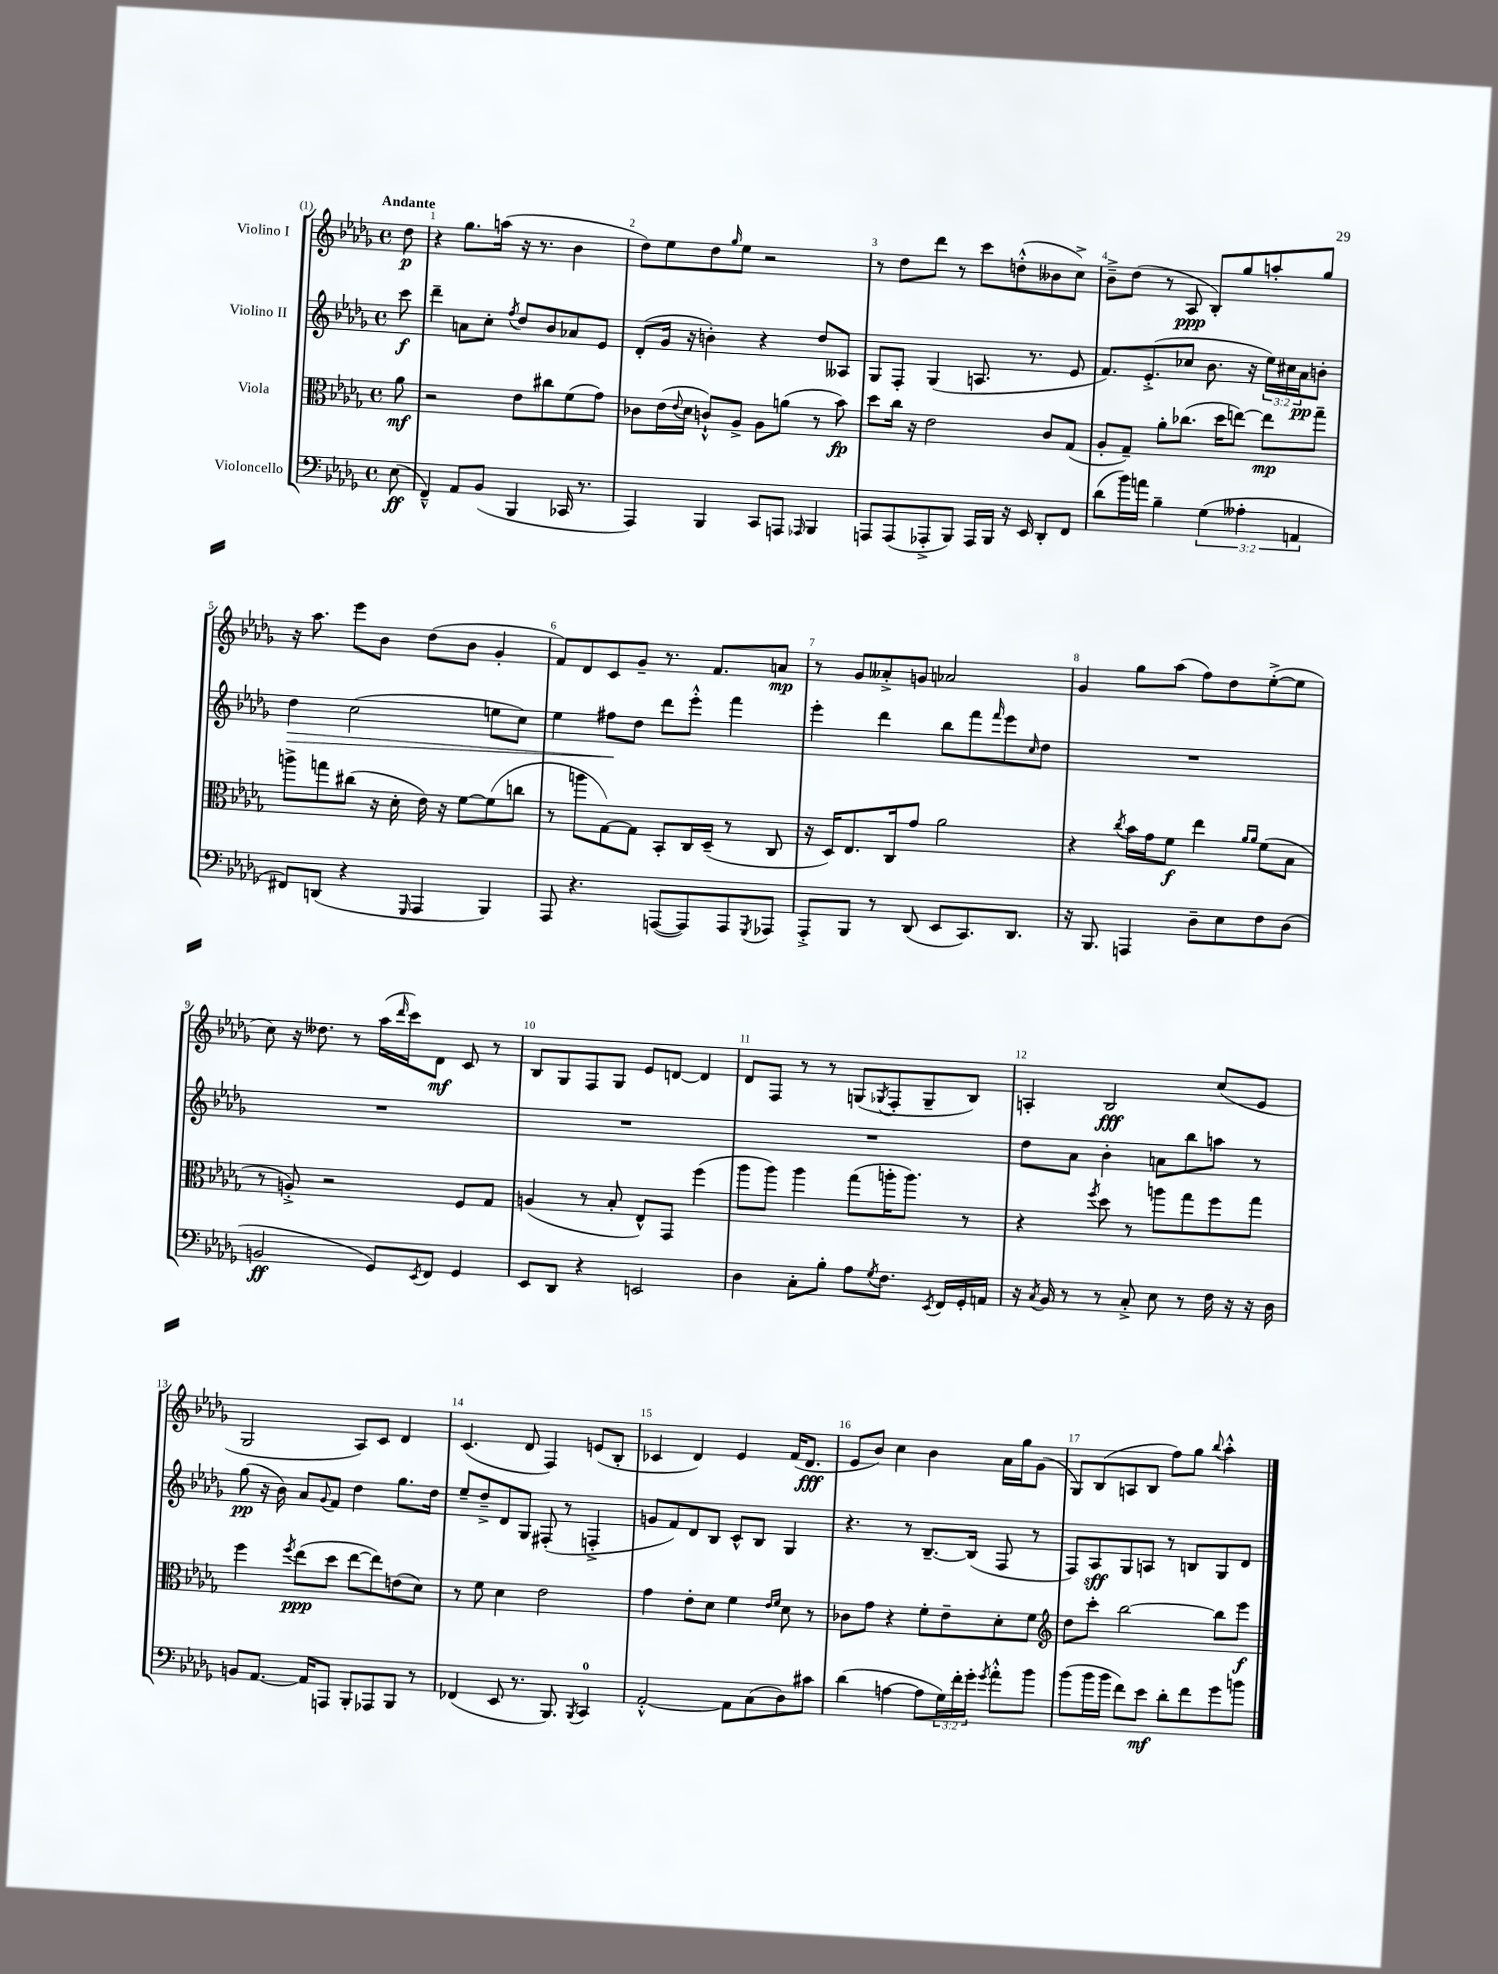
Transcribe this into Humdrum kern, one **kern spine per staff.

**kern	**dynam	**kern	**dynam	**kern	**dynam	**kern	**dynam
*part4	*part4	*part3	*part3	*part2	*part2	*part1	*part1
*staff4	*staff4	*staff3	*staff3	*staff2	*staff2	*staff1	*staff1
*I"Violoncello	*	*I"Viola	*	*I"Violino II	*	*I"Violino I	*
*clefF4	*	*clefC3	*	*clefG2	*	*clefG2	*
*k[b-e-a-d-g-]	*	*k[b-e-a-d-g-]	*	*k[b-e-a-d-g-]	*	*k[b-e-a-d-g-]	*
*M4/4	*	*M4/4	*	*M4/4	*	*M4/4	*
*met(c)	*	*met(c)	*	*met(c)	*	*met(c)	*
=	=	=	=	=	=	=	=
!	!	!	!	!	!	!LO:TX:a:B:t=Andante	!
(8E-\	ff	8a-\	mf	8ccc\	f	8dd-\	p
=1	=1	=1	=1	=1	=1	=1	=1
4FF~^^/)	.	2r	.	4ddd-~\	.	4r	.
8AA-/L	.	.	.	8an\L	.	8.gg-\L	.
(8BB-/J	.	.	.	8cc'\J	.	.	.
.	.	.	.	.	.	(16aan\Jk	.
.	.	.	.	8qff/	.	.	.
4BBB-/	.	8e-\L	.	8dd-/L	.	16r	.
.	.	.	.	.	.	8.r	.
.	.	8cc#X\	.	8b-/	.	.	.
16CC-X/	.	(8f\	.	8a-X/	.	4b-\	.
8.r	.	.	.	.	.	.	.
.	.	8g-\J)	.	8e-/J	.	.	.
=2	=2	=2	=2	=2	=2	=2	=2
4AAA-/)	.	8c-X\L	.	(8d-'/L	.	8dd-\L)	.
.	.	(16e-\L	.	16g-/Jk	.	8ee-\	.
.	.	8qqe-/	.	.	.	.	.
.	.	16d-\JJ	.	16r	.	.	.
4BBB-/	.	8cn`^^/L)	.	4bn'\)	.	8dd-\	.
.	.	.	.	.	.	16qqgg-/	.
.	.	8A-^/J	.	.	.	8ee-\J	.
8CC/L	.	8A-\L	.	4r	.	2r	.
8AAAn/J	.	(8an\J	.	.	.	.	.
16qqAAA-X/	.	.	.	.	.	.	.
4BBB-/	.	8r	.	8dd-/L	.	.	.
.	.	8b-\)	fp	8A--X/J	.	.	.
=3	=3	=3	=3	=3	=3	=3	=3
8AAAn/L	.	8dd-\L	.	8G-/L	.	8r	.
(8AAA/	.	16cc\Jk	.	8F'/J	.	8dd-\L	.
.	.	16r	.	.	.	.	.
8AAA-X'^/	.	2e-\	.	(4G-/	.	8ddd-\J	.
8BBB-/J)	.	.	.	.	.	8r	.
16AAA-/LL	.	.	.	8.An/	.	8ccc\L	.
16BBB-/JJ	.	.	.	.	.	.	.
16r	.	.	.	.	.	(8ddn'^^\	.
16EE-/	.	.	.	8.r	.	.	.
8DD-'/L	.	8c/L	.	.	.	8b--X\	.
8FF/J	.	(8G-/J	.	8e-/	.	8cc^\J)	.
=4	=4	=4	=4	=4	=4	=4	=4
(8d-\L	.	8A-'/L	.	8.f/L)	.	8b-~^\L	.
16b-\L)	.	8G-~/J)	.	.	.	(8dd-\J	.
16an\JJ	.	.	.	(8.e-'^/	.	.	.
4B-~\	.	8a-'\L	.	.	.	8r	.
.	.	(8.cc-X\J	.	8cc-X/J	.	8A-/	ppp
(6G-\	.	.	.	8.b-\	.	8B-'/L)	.
.	.	16dd-\KL	.	.	.	.	.
.	.	[8een\J)	.	.	.	8gg-/	.
6A--X'\	.	.	.	.	.	.	.
.	.	.	.	16r	.	.	.
.	.	8ee\L]	mp	24ee-\LL)	.	8aan'/	.
.	.	.	.	24cc#X\	.	.	.
6AAn/	.	.	.	24a-\J	pp	.	.
.	.	8gg-~\J	.	8bn'\J	.	8gg-/J	.
!!LO:LB:g=z
=5	=5	=5	=5	=5	=5	=5	=5
!	!	!	!	!	!LO:HP:b	!	!
8FF#X/L)	.	8aan^\L	.	4dd-\	>	16r	.
.	.	.	.	.	.	8.aa-\	.
(8DDn/J	.	8ggn\	.	.	.	.	.
4r	.	(8cc#X\J	.	(2cc\	.	8eee-\L	.
.	.	16r	.	.	.	8b-\J	.
.	.	16d-'\	.	.	.	.	.
16qqGGG-/	.	.	.	.	.	.	.
4AAA-/	.	16e-\)	.	.	.	(8dd-\L	.
.	.	16r	.	.	.	.	.
.	.	[8f\L	.	.	.	8b-\J	.
4BBB-/)	.	(8f\]	.	8een\L	.	4g-'/	.
.	.	8ccn\J	.	8cc\J)	.	.	.
=6	=6	=6	=6	=6	=6	=6	=6
8AAA-/	.	8r	.	4ee-\	.	8f/L)	.
4.r	.	8aan\L	.	.	.	8d-/	.
.	.	[8G-\)	.	8ff#X\L	.	8c/	.
.	.	8G-\J]	.	8dd-\J	]	8g-~/J	.
([8AAAn/L	.	8BB-'/L	.	8ddd-\L	.	8.r	.
8AAA/])	.	16C/L	.	8eee-'^^\J	.	.	.
.	.	(16D-~/JJ	.	.	.	8.f/L	.
8AAA/	.	8r	.	4fff\	.	.	.
8qGGG-/	.	.	.	.	.	.	.
8AAA-X/J	.	8C/	.	.	.	8an/J	mp
=7	=7	=7	=7	=7	=7	=7	=7
8AAA-'^/L	.	16r	.	4eee-'\	.	8r	.
.	.	16D-/KL)	.	.	.	.	.
8BBB-/J	.	8.E-/	.	.	.	8g-/L	.
8r	.	.	.	4ddd-\	.	8a--X'^/	.
.	.	16C/k	.	.	.	.	.
(8DD-/	.	8g-/J	.	.	.	8gn/J	.
8EE-/L	.	2a-\	.	8bb-\L	.	2a-X/	.
8.CC/)	.	.	.	8fff\	.	.	.
.	.	.	.	16qqfff/	.	.	.
.	.	.	.	8eee-\	.	.	.
8.DD-/J	.	.	.	.	.	.	.
.	.	.	.	16qqcc/	.	.	.
.	.	.	.	8dd-\J	.	.	.
=8	=8	=8	=8	=8	=8	=8	=8
16r	.	4r	.	1r	.	4g-/	.
8.BBB-/	.	.	.	.	.	.	.
.	.	8qcc/	.	.	.	.	.
4AAAn/	.	16b-\LL	.	.	.	8gg-\L	.
.	.	16g-\J	.	.	.	.	.
.	.	8f\J	f	.	.	(8aa-\J	.
8D-~\L	.	4ee-\	.	.	.	8ff\L)	.
8E-\	.	.	.	.	.	8dd-\	.
.	.	16qqa-/LL	.	.	.	.	.
.	.	16qqa-/JJ	.	.	.	.	.
8F\	.	(8f\L	.	.	.	([8ee-'^\	.
(8D-\J	.	8B-\J	.	.	.	8ee-\J]	.
!!LO:LB:g=z
=9	=9	=9	=9	=9	=9	=9	=9
2BBn/	ff	8r	.	1r	.	8cc\)	.
.	.	8An'^/)	.	.	.	16r	.
.	.	.	.	.	.	8.dd--X\	.
.	.	2r	.	.	.	.	.
.	.	.	.	.	.	8r	.
8GG-/L)	.	.	.	.	.	(16aa-\LL	.
.	.	.	.	.	.	16qqddd-/	.
.	.	.	.	.	.	16ccc\J)	.
8qEE-/	.	.	.	.	.	.	.
8FF/J	.	.	.	.	.	8d-\J	mf
4GG-/	.	8F/L	.	.	.	8c/	.
.	.	8G-/J	.	.	.	8r	.
=10	=10	=10	=10	=10	=10	=10	=10
8EE-/L	.	(4An/	.	1r	.	8B-/L	.
8DD-/J	.	.	.	.	.	8G-/	.
4r	.	8r	.	.	.	8F/	.
.	.	8B-'/	.	.	.	8G-/J	.
2EEn/	.	8E-^^/L)	.	.	.	8e-/L	.
.	.	8GG-/J	.	.	.	[8dn/J	.
.	.	(4ff\	.	.	.	4d/]	.
=11	=11	=11	=11	=11	=11	=11	=11
4D-\	.	8aa-\L	.	1r	.	8d-/L	.
.	.	8aa-\J)	.	.	.	8F/J	.
8C'\L	.	4aa-\	.	.	.	8r	.
8B-'\J	.	.	.	.	.	8r	.
8A-\L	.	(8gg-\L	.	.	.	(8Gn/L	.
8qG-/	.	.	.	.	.	8qG-X/	.
8.F\J	.	16aan'\K	.	.	.	8F'/	.
.	.	8.aa\J)	.	.	.	.	.
.	.	.	.	.	.	8G-~/	.
8qEE-/	.	.	.	.	.	.	.
16FF/LL	.	.	.	.	.	.	.
16GG-'/	.	8r	.	.	.	8B-/J)	.
16AAn/JJ	.	.	.	.	.	.	.
=12	=12	=12	=12	=12	=12	=12	=12
16r	.	4r	.	8dd-\L	.	4An'/	.
8qC/	.	.	.	.	.	.	.
16BB-/	.	.	.	.	.	.	.
8r	.	.	.	8a-\J	.	.	.
.	.	8qff/	.	.	.	.	.
8r	.	8dd-\	.	4b-'\	.	2B-/	fff
8C'^/	.	8r	.	.	.	.	.
8E-\	.	8aan\L	.	8an\L	.	.	.
8r	.	8gg-\	.	8bb-\	.	.	.
16F\	.	8ff\	.	8aan\J	.	(8cc/L	.
16r	.	.	.	.	.	.	.
16r	.	8gg-\J	.	8r	.	8e-/J	.
16D-\	.	.	.	.	.	.	.
!!LO:LB:g=z
=13	=13	=13	=13	=13	=13	=13	=13
8BBn/L	.	4ff\	.	(8gg-\	pp	2G-/	.
[8.AA-/J	.	.	.	16r	.	.	.
.	.	.	.	16b-\)	.	.	.
.	.	8qff/	.	.	.	.	.
.	.	(8ee-\L	ppp	8a-/L	.	.	.
16AA-/KL]	.	.	.	.	.	.	.
.	.	.	.	8qqg-/	.	.	.
8AAAn/J	.	8dd-\J	.	8f/J	.	.	.
8BBB-'/L	.	[8ee-\L	.	4dd-\	.	8A-/L)	.
8AAA-X/	.	8ee-\])	.	.	.	8c/J	.
8BBB-/J	.	(8en\	.	8.gg-\L	.	4d-/	.
8r	.	8d-\J)	.	.	.	.	.
.	.	.	.	16dd-\Jk	.	.	.
=14	=14	=14	=14	=14	=14	=14	=14
(4FF-X/	.	8r	.	8ee-~/L	.	(4.c/	.
.	.	8f\	.	8dd-~^/	.	.	.
8EE-/	.	4d-\	.	8d-/	.	.	.
8.r	.	.	.	8G-/J	.	8d-/	.
.	.	2e-\	.	(8F#X'/	.	4F/)	.
8.BBB-/)	.	.	.	.	.	.	.
.	.	.	.	8r	.	.	.
8qBBB-/	.	.	.	.	.	.	.
4CC/	.	.	.	4Fn'^/	.	(8en/L	.
.	.	.	.	.	.	8B-'/J	.
=15	=15	=15	=15	=15	=15	=15	=15
[2AA-'^^/	.	4g-\	.	8gn/L	.	4c-X/	.
.	.	.	.	8f/)	.	.	.
.	.	8e-'\L	.	8d-/	.	4d-/)	.
.	.	8d-\J	.	8B-/J	.	.	.
8AA-\L]	.	4f\	.	8c^^/L	.	4e-/	.
(8C\	.	.	.	8B-/J	.	.	.
.	.	16qqe-/LL	.	.	.	.	.
.	.	16qqf/JJ	.	.	.	.	.
8D-\)	.	8d-\	.	4G-/	.	(16f/KL	.
.	.	.	.	.	.	8.d-/J	fff
8c#X\J	.	8r	.	.	.	.	.
=16	=16	=16	=16	=16	=16	=16	=16
(4d-\	.	8c-X\L	.	4.r	.	8e-/L	.
.	.	8g-\J	.	.	.	8b-/J)	.
[4An\	.	4r	.	.	.	4cc\	.
.	.	.	.	8r	.	.	.
8A\L]	.	8f'\L	.	[8.B-~/L	.	4b-\	.
24G-\L)	.	8e-~\	.	.	.	.	.
24f'\	.	.	.	.	.	.	.
.	.	.	.	(16B-/Jk]	.	.	.
24g-'\JJ	.	.	.	.	.	.	.
8qg-/	.	.	.	.	.	.	.
8a-'^^\L	.	8d-'\	.	8F/	.	16a-\LL	.
.	.	.	.	.	.	16gg-\J	.
8b-\J	.	8f\J	.	8r	.	(8g-\J	.
=17	=17	=17	=17	=17	=17	=17	=17
*	*	*clefG2	*	*	*	*	*
(8b-\L	.	8dd-\L	.	8F/L)	.	8G-/L)	.
16b-\L	.	8ccc'\J	.	8A-/	sff	(8B-/	.
16b-\JJ	.	.	.	.	.	.	.
8f\L)	.	[2bb-\	.	8G-/	.	8An/	.
8e-\J	mf	.	.	8An/J	.	8B-/J	.
8d-'\L	.	.	.	8r	.	8ff\L)	.
8f\	.	.	.	8Bn/L	.	8gg-\J	.
.	.	.	.	.	.	8qqbb-/	.
8g-\	.	8bb-\L]	.	8G-/	.	4aa-'^^\	.
8bn\J	.	8eee-\J	f	8d-/J	.	.	.
==	==	==	==	==	==	==	==
*-	*-	*-	*-	*-	*-	*-	*-
